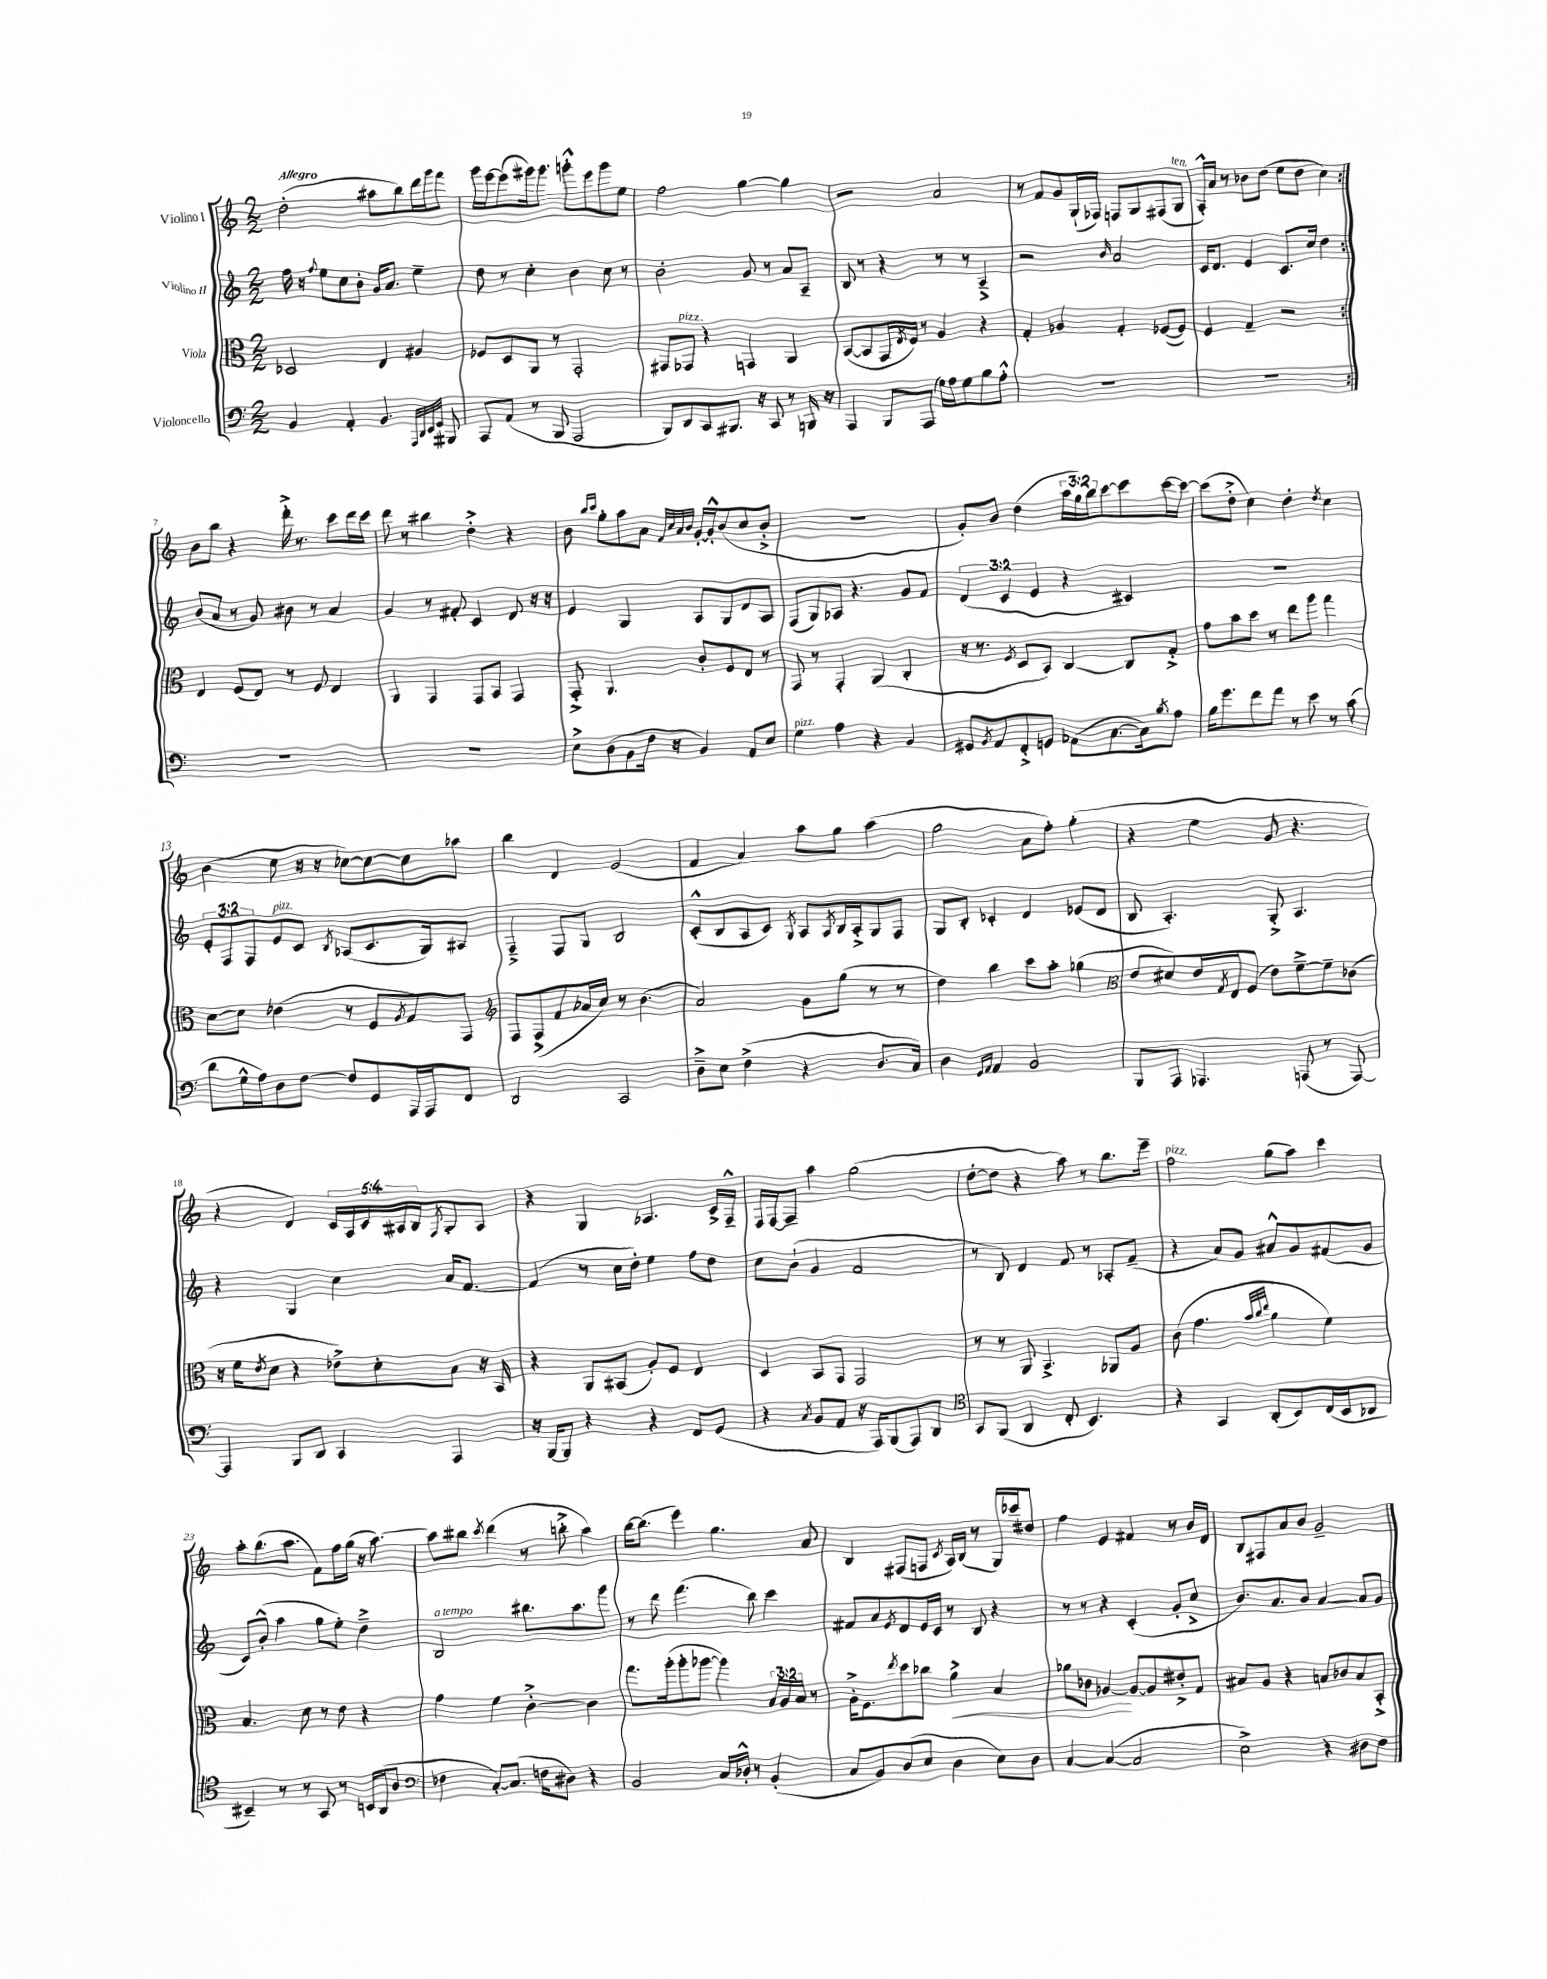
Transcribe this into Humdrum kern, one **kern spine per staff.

**kern	**kern	**kern	**kern
*staff4	*staff3	*staff2	*staff1
*clefF4	*clefC3	*clefG2	*clefG2
*k[]	*k[]	*k[]	*k[]
*M2/2	*M2/2	*M2/2	*M2/2
4BB	2D-	16ff	(2dd'
.	.	16r	.
.	.	8qqff	.
.	.	8ee	.
4AA'	.	8cc	.
.	.	8b'	.
4.BB	4E	16g	8aa#
.	.	8.a	.
.	.	.	8bb)
.	4A#	4ee~	16ddd
.	.	.	16ggg
32qqAAA	.	.	.
32qqDD	.	.	.
32qqEE	.	.	.
32qqGG	.	.	.
8BBB#	.	.	8fff
=	=	=	=
8AAA	8F-	8dd	16ggg
.	.	.	[16eee
(8AA	8D	8r	(8eee]
8r	8AA	4cc'	16ggg#)
.	.	.	8.ggg#
8BBB	8r	.	.
2AAA	2GG'	4b	8ggg'^^
.	.	.	8eee
.	.	8cc	8ggg
.	.	8r	8ee
=	=	=	=
8BBB)	8GG#	2b'	2ff
8DD	8GG-	.	.
8CC	4r	.	.
8.BBB#	.	.	.
.	4GG	8g	[4gg
16r	.	.	.
8CC	.	8r	.
8r	4AA	8a	4gg]
16BBB	.	8A~	.
16r	.	.	.
=	=	=	=
4AAA	([8BB	8B	2r
.	8BB]	8r	.
8BBB	16GG	4r	.
.	8qE	.	.
.	16F)	.	.
(8AAA	8r	.	.
16G)	4A	8r	2a
16A	.	.	.
8G	.	8r	.
8B	4r	4A~^	.
8A'^^	.	.	.
=	=	=	=
1r	4G'	2r	8r
.	.	.	8f
.	4A-	.	8g
.	.	.	(16G`
.	.	.	16F-)
.	.	16qqb	.
.	4G'	2a	8F
.	.	.	8G
.	([8F-	.	(8F#
.	8F-])	.	8G
=	=	=	=
1r	4F	16c	16A'^^)
.	.	8.d	16a
.	.	.	8r
.	4G~	4e	8b-
.	.	.	(8dd
.	2r	8.c	8ee
.	.	.	8dd
.	.	16cc	.
.	.	4dd	4cc)
=:|!	=:|!	=:|!	=:|!
1r	4E	(8b	8b
.	.	8a	8bb
.	(8F	8r	4r
.	8E)	8g)	.
.	8r	8b#	16ddd'^
.	.	.	8.r
.	8F	8r	.
.	4E	4a	8ccc
.	.	.	16ddd
.	.	.	16ccc
=	=	=	=
1r	4AA	4g	8ddd
.	.	.	8r
.	4GG	8r	4bb#
.	.	8f#'	.
.	8GG	4c	4dd'^
.	8BB	.	.
.	4GG	8d	4r
.	.	16r	.
.	.	16r	.
=	=	=	=
8E^	8GG'^	4e	8b
.	.	.	16qqbb
.	.	.	16qqccc
(8D	4.AA	.	8gg'
8BB	.	4G	8aa
16F	.	.	8a
16r	.	.	.
.	.	.	32qqf
.	.	.	32qqcc
.	.	.	32qqa
.	.	.	32qqb
4BB)	8c'	8A	[16g'
.	.	.	16g'^^]
.	8F	8G	(8b
8AA	8E	8d	8cc
8E	8r	8A	8b'^
=	=	=	=
4G	8GG	(8F	1r
.	8r	8G)	.
4A	4GG'	8A-	.
.	.	4.r	.
4r	(4AA	.	.
4BB	4C'	8g	.
.	.	8f	.
=	=	=	=
8GG#	16r	(6d	8g')
.	8.r	.	.
8qBB	.	.	.
8AA	.	.	8b
.	.	6c	.
.	8qF	.	.
8FF'^	8D	.	(4dd
.	.	6e	.
8GG	8BB)	.	.
(8AA-	[4C	4r	24aa
.	.	.	24gg)
.	.	.	24bb
[8.C	.	.	[8ccc
.	8C]	4c#)	8ccc]
16C])	.	.	.
8qB	.	.	.
8A	8G'^	.	[16ccc
.	.	.	16ccc_
=	=	=	=
16B	8g	1r	(8ccc]
8.g	.	.	.
.	8b	.	8dd'^
8f	8dd	.	4cc)
8a	8r	.	.
8r	8ee	.	4dd'
8e	8aa	.	.
.	.	.	8qdd
8r	4gg	.	4cc
(8c	.	.	.
=	=	=	=
8d	[8d	12e'	(4b
.	.	12F	.
16G^^	8d]	.	.
.	.	12F	.
16A)	.	.	.
8D	(4e-	8e	8ee
[8F	.	8c	16r
.	.	.	16r
.	.	8qB	.
8F]	8r	(8A-	[8cc-)
8GG	8F	8.c	8cc-_
.	8qA	.	.
16AAA	8G)	.	8cc-]
16AAA	.	16G)	.
8FF	8GG	8A#	8aa-
=	=	=	=
*	*clefG2	*	*
2DD	8F	4F~^	4bb
.	(8F^	.	.
.	8f	8F	4d
.	16a-	8G	.
.	16cc)	.	.
2CC	8r	2B	(2e
.	(4.b	.	.
=	=	=	=
8D~^	2a)	(8c'^^	4f
8E	.	8B	.
(4F^	.	8A	4a)
.	.	8c)	.
.	.	8qG	.
4r	8g	8A	8aa
.	.	8qA	.
.	(8gg	16B	8gg
.	.	16A'^	.
8.D	8r	8G	(4aa
.	8r	8F	.
16C)	.	.	.
=	=	=	=
4D	4dd)	8G	2gg
.	.	8B'	.
16qqGG	.	.	.
16qqAA	.	.	.
4AA	4bb	4c-'	.
2BB	8ccc	4d	8a
.	8aa'	.	8ff')
.	(4gg-	(8e-	(4gg'
.	.	8d	.
=	=	=	=
*	*clefC3	*	*
8BBB	8e	8B	4r
8AAA	8d#)	4.A')	.
4.AAA-	16e	.	4ee
.	8qG	.	.
.	16E	.	.
.	(8F	.	.
.	8e)	8G'^	8g
(8AAA	[8f~^	4.A	4.r
8r	8f~]	.	.
[8AAA)	(8c-	.	.
=	=	=	=
4AAA]	16r	4r	4r
.	16f	.	.
.	8qe	.	.
.	8d	.	.
8BBB	4r	4G	4d)
8DD	.	.	.
4CC	8e-^)	4cc	20c
.	.	.	20A
.	.	.	20c
.	8d'	.	.
.	.	.	20A#
.	.	.	20B
.	.	.	8qF
4AAA	8B	16a	8G'
.	.	[8.f	.
.	16r	.	8A#
.	16BB	.	.
=	=	=	=
16r	4r	(4f]	4r
[16BBB	.	.	.
8BBB]	.	.	.
4r	8AA	8r	4G
.	(8BB#	16cc	.
.	.	16dd')	.
4r	8A')	4ee	4.A-
.	8F	.	.
8FF	4E	8ff	.
(8GG	.	8dd	16c^
.	.	.	16F~^^
=	=	=	=
4r	4D	8cc	16F
.	.	.	[16F
.	.	(8b`	8F~]
8qC	.	.	.
8BB	8BB	4g	4aa
8AA	8GG	.	.
16r	2GG	2f	(2gg
16AAA)	.	.	.
(8BBB	.	.	.
8AAA)	.	.	.
8DD	.	.	.
=	=	=	=
*clefC4	*	*	*
8GG	8r	8r	[8dd'
(8FF	8r	8B)	8dd]
4AA	8AA	4d	4r
.	4.BB^	.	.
8C'	.	8f	8aa)
4.BB)	.	8r	8r
.	8AA-	8A-'	8.bb
.	8A	(8f~	.
.	.	.	16eee~
=	=	=	=
4r	(8c	4r	2ff
.	4.g	.	.
4GG	.	8a)	.
.	.	8g	.
.	32qqb	.	.
.	32qqcc	.	.
.	32qqee	.	.
(8AA'	4a	8a#^^	(8gg
8BB)	.	8g	8aa)
(16C	4f)	(8f#	4ccc
16BB	.	.	.
8AA-	.	8g	.
=	=	=	=
4BB#~)	4.B	8c)	8aa'
.	.	(8b'^^	(8.bb
8r	.	4aa	.
.	.	.	8.aa
8r	8d	.	.
8GG	8r	8gg	8f)
8r	8e	8ee')	16ff
.	.	.	(16gg
16BB	4r	4dd~^	16r
(16AA	.	.	[8.aa)
8A	.	.	.
=	=	=	=
*clefF4	*	*	*
4F-	4g	2B	8aa]
.	.	.	8bb#
.	.	.	8qccc
[8C')	4f	.	(4ddd
(8.C]	.	.	.
.	[4c'^	8.bb#	8r
16F	.	.	.
8D#)	.	.	8bb'^
.	.	8.aa	.
4r	4c]	.	4aa)
.	.	8ggg	.
=	=	=	=
2BB	8.gg	8r	[16bb
.	.	.	(8.bb]
.	.	8ddd	.
.	(16aa'	.	.
.	8aa'	(4.fff	4eee)
.	[8aa-	.	.
16C	4aa-])	.	4.gg
16D-'^^	.	.	.
8r	.	8bb)	.
(4BB'	24B	4ccc	.
.	24A	.	.
.	24B	.	.
.	8r	.	8a
=	=	=	=
8C	16A'^	8f#	4B
.	8.F	.	.
8BB)	.	8a	.
.	8qee	8qe	.
(8D	8dd	8d	(8F#
8E	8cc-	16e	8F
.	.	16c	.
.	.	.	8qc
4D	4a^	8r	16A)
.	.	.	(16B
.	.	8B	8r
8E)	4B	4r	16G)
.	.	.	16ccc-
8D	.	.	8dd#
=	=	=	=
[4C	8a-	8r	4ff
.	8c-	8r	.
(4C_	[4A-	4r	4e
2C]	8A-_	(4c'	4f#
.	8A-]	.	.
.	8e#'^	8g'	8r
.	8G	8cc^	16b
.	.	.	16d
=	=	=	=
2E^)	8B#	8.b)	8B
.	8A	.	8F#
.	.	8.a	.
.	4r	.	8a
.	.	8b	8b
4r	8B	[4a	2g~
.	8c-	.	.
8D#	8B	8a]	.
8F	8BB'^	8g	.
==	==	==	==
*-	*-	*-	*-
